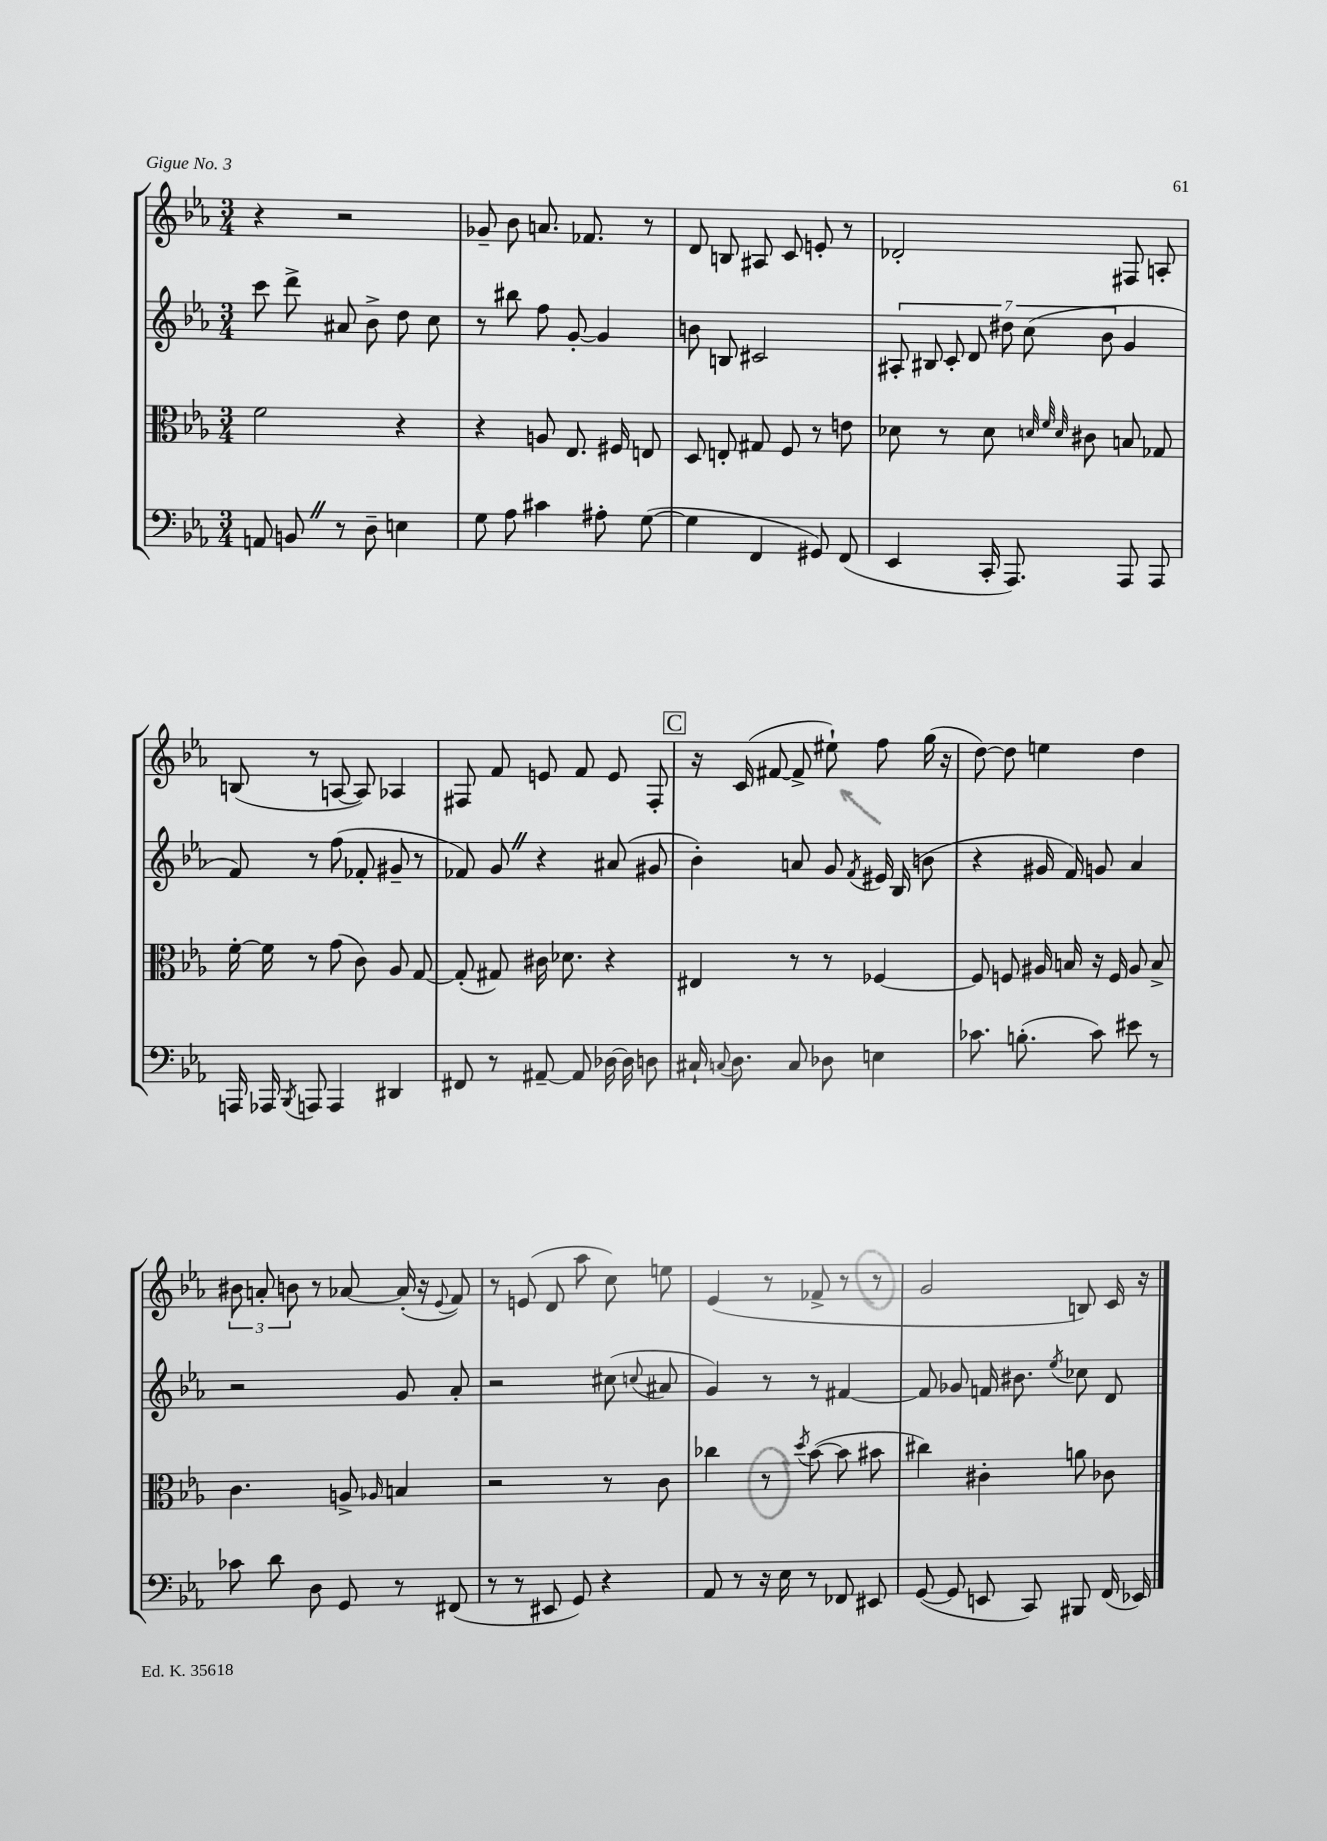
<<
\new StaffGroup <<
\new Staff = "s0" {
    \clef treble \key ees \major \numericTimeSignature \time 3/4
    \autoBeamOff r4 r2 |
    ges'8-- bes'8 a'8. fes'8. r8 |
    d'8 b8 ais8 c'8 e'8-. r8 |
    des'2-. fis8 a8-. |
    b8( r8 a8~ a8) aes4 |
    fis8 f'8 e'8 f'8 e'8 fis8-. |
    \mark \markup { \box "C" } r16 c'16( fis'8~ fis'8-> eis''8-!) f''8 g''16( r16 |
    d''8~) d''8 e''4 d''4 |
    \tuplet 3/2 { bis'8 a'8-. b'8 } r8 aes'8~ aes'16-.( r16 \appoggiatura { ees'8 } f'8) |
    r8 e'8( d'8 aes''8 c''8) e''8 |
    ees'4( r8 fes'8-> r8 r8 |
    g'2 b8) c'16 r16 \bar "|." |
}
\new Staff = "s1" {
    \clef treble \key ees \major \numericTimeSignature \time 3/4
    \autoBeamOff c'''8 d'''8-> ais'8 bes'8-> d''8 c''8 |
    r8 bis''8 f''8 g'8~-. g'4 |
    b'8 b8 cis'2 |
    \tuplet 7/4 { ais8-. bis8 c'8-. d'8 dis''8 c''8( bes'8 } g'4 |
    f'8) r8 f''8( fes'8-. gis'8-- r8 |
    fes'8) g'8 \once \override BreathingSign.text = \markup { \musicglyph "scripts.caesura.straight" } \breathe r4 ais'8( gis'8 |
    \mark \markup { \box "C" } bes'4-.) a'8 g'8 \acciaccatura { f'8 } eis'16 bes16( b'8 |
    r4 gis'16 f'16) g'8 aes'4 |
    r2 g'8 aes'8-. |
    r2 cis''8( \appoggiatura { c''8 } ais'8 |
    g'4) r8 r8 fis'4~ |
    fis'8 ges'8 f'16 bis'8. \acciaccatura { ees''8 } ces''8 d'8 \bar "|." |
}
\new Staff = "s2" {
    \clef alto \key ees \major \numericTimeSignature \time 3/4
    \autoBeamOff f'2 r4 |
    r4 a8 ees8. fis16 e8 |
    d8 e8-. gis8 f8 r8 e'8 |
    des'8 r8 des'8 \grace { d'32 f'32 d'32 } cis'8 b8 ges8 |
    f'16~-. f'16 r8 g'8( c'8) aes8 g8~ |
    g8-.( gis8) cis'16 des'8. r4 |
    \mark \markup { \box "C" } eis4 r8 r8 fes4~ |
    fes8 f8 ais16 b16 r16 f16 ais8 b8-> |
    c'4. a8-> \grace { aes16 } b4 |
    r2 r8 c'8 |
    ces''4 r8 \acciaccatura { d''8 } bes'8~( bes'8 bis'8 |
    cis''4) cis'4-. a'8 ces'8 \bar "|." |
}
\new Staff = "s3" {
    \clef bass \key ees \major \numericTimeSignature \time 3/4
    \autoBeamOff a,8 b,8 \once \override BreathingSign.text = \markup { \musicglyph "scripts.caesura.straight" } \breathe r8 d8-- e4 |
    g8 aes8 cis'4 ais8-. g8~( |
    g4 f,4 gis,8) f,8( |
    ees,4 c,16-. aes,,8.) aes,,8 aes,,8 |
    a,,16 aes,,16 \acciaccatura { bes,,8 } a,,8 a,,4 dis,4 |
    fis,8 r8 ais,8~-- ais,8 des16~ des16 d8 |
    \mark \markup { \box "C" } cis16-! \appoggiatura { c8 } d8. c8 des8 e4 |
    ces'8. b8.-.( ces'8) eis'8 r8 |
    ces'8 d'8 d8 g,8 r8 fis,8( |
    r8 r8 eis,8 g,8) r4 |
    aes,8 r8 r16 ees16 r8 fes,8 eis,8 |
    g,8~( g,8 e,8 c,8) bis,,8 f,16( ees,16) \bar "|." |
}
>>
>>
\layout { \context { \Score \remove "Bar_number_engraver" } }
